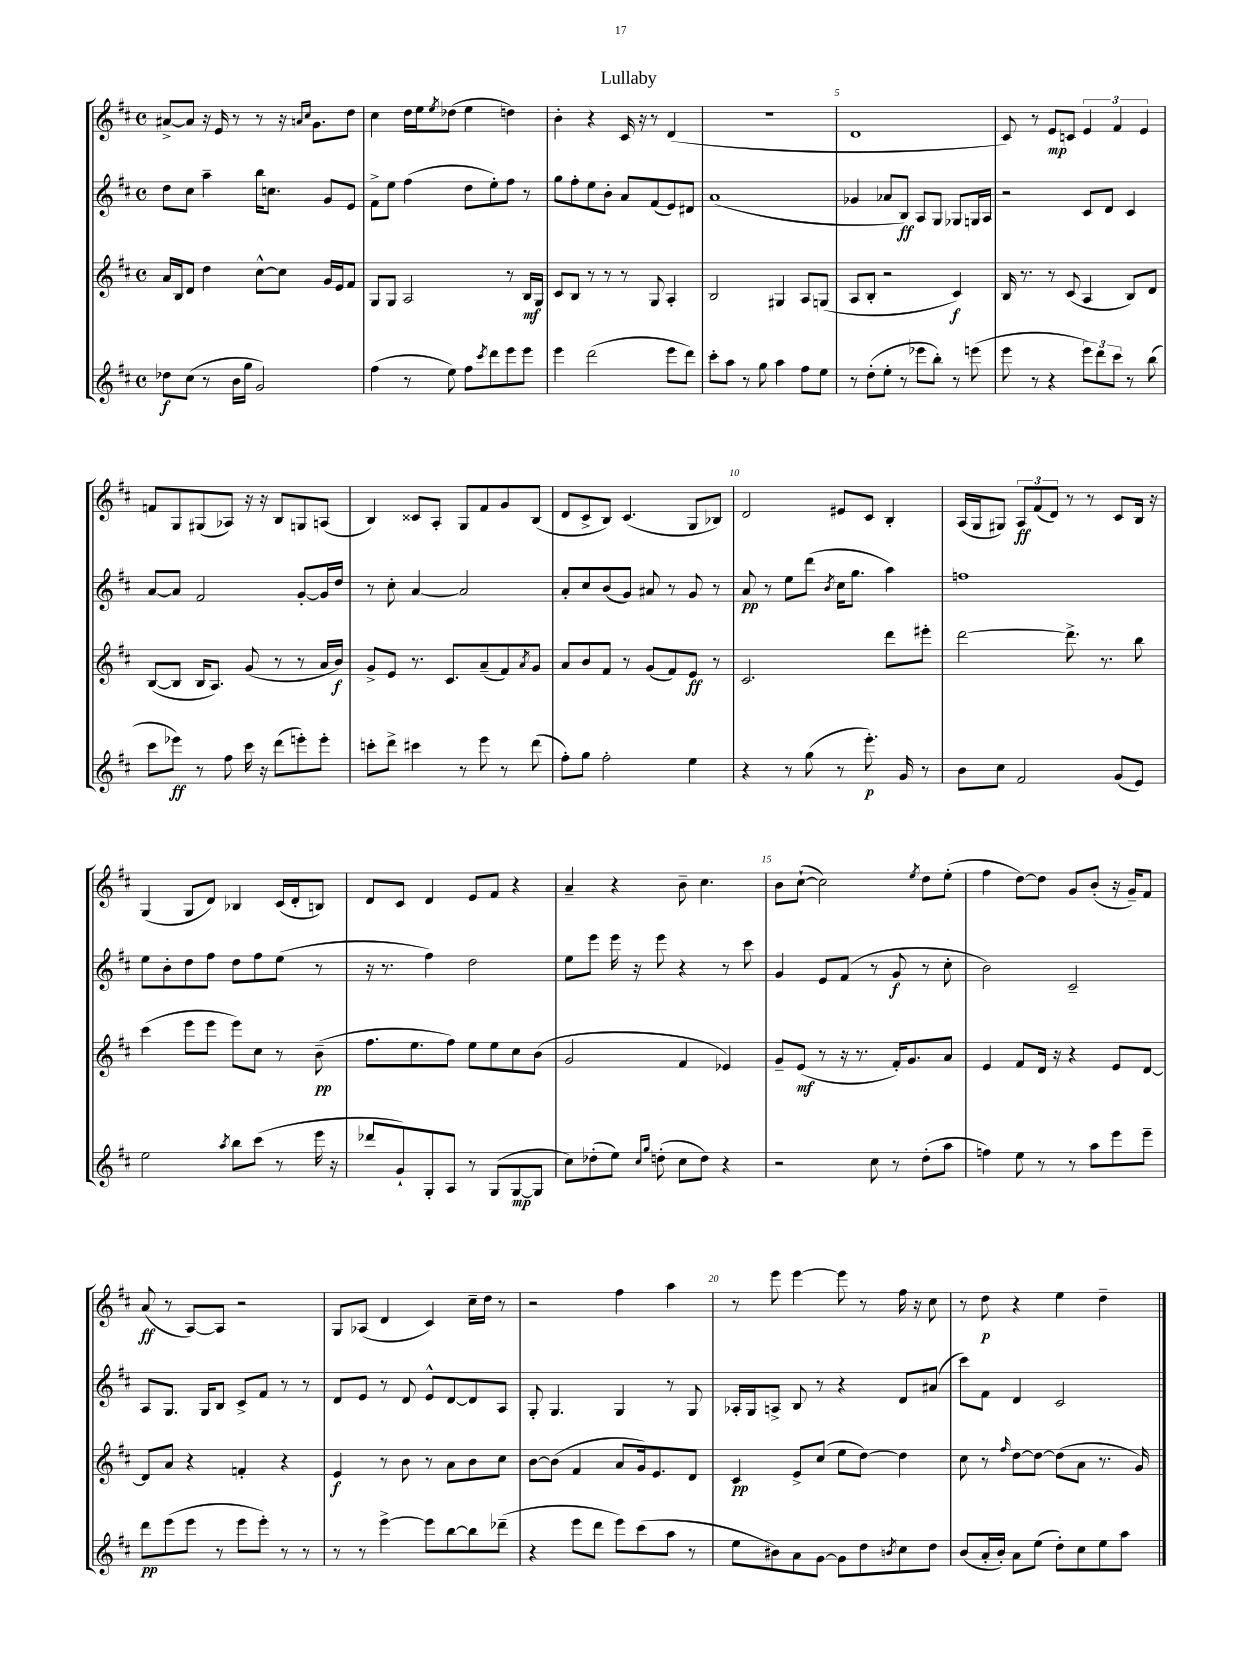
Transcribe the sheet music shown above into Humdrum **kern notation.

**kern	**kern	**kern	**kern
*staff4	*staff3	*staff2	*staff1
*clefG2	*clefG2	*clefG2	*clefG2
*k[f#c#]	*k[f#c#]	*k[f#c#]	*k[f#c#]
*M4/4	*M4/4	*M4/4	*M4/4
*met(c)	*met(c)	*met(c)	*met(c)
8dd-	16a	8dd	[8a#^
.	16B	.	.
(8cc#	8d	8cc#	8a#]
8r	4dd	4aa~	16r
.	.	.	16e
16b	.	.	8r
16gg	.	.	.
2g)	[8cc#^^	16bb	8r
.	.	8.cc	.
.	8cc#]	.	16r
.	.	.	16qqa
.	.	.	16qqcc#
.	.	.	8.g
.	16g	8g	.
.	16e	.	.
.	8f#	8e	8dd
=	=	=	=
(4ff#	8G	8f#^	4cc#
.	8G	8ee	.
8r	2A	(4ff#	16dd
.	.	.	16ee
.	.	.	8qee
8ee)	.	.	(8dd-
8ff#	.	8dd	4ee
8qccc#	.	.	.
8ddd	.	8ee')	.
8eee	8r	8ff#	4dd)
8eee	16B	8r	.
.	16G	.	.
=	=	=	=
4eee	8c#	8gg	4b'
.	8B	8ff#'	.
(2ddd	8r	8ee	4r
.	8r	8b'	.
.	8r	8a	16c#
.	.	.	16r
.	8G	(8f#	8r
8eee	4A'	8e)	(4d
8ddd)	.	8d#	.
=	=	=	=
8ccc#'	2B	(1a	1r
8aa	.	.	.
8r	.	.	.
8gg	.	.	.
4aa	4G#	.	.
8ff#	8A	.	.
8ee	(8G	.	.
=	=	=	=
8r	8A	4g-	1d
(8dd'	8B'	.	.
8ee'	2r	8a-	.
8r	.	8B)	.
8eee-	.	8A	.
8bb')	.	8G	.
8r	4c#)	8G-	.
(8eee	.	16G	.
.	.	16A	.
=	=	=	=
8eee	16B	2r	8c#)
.	8.r	.	.
8r	.	.	8r
4r	8r	.	8e
.	(8c#	.	8c
12eee)	4A	8c#	6e
12ddd	.	.	.
.	.	8d	.
12ccc#	.	.	6f#
8r	8B)	4c#	.
.	.	.	6e
(8bb	8d	.	.
=	=	=	=
8ccc#	([8B	[8a	8f
8eee-)	8B]	8a]	8G
8r	16B	2f#	(8G#
.	8.A)	.	.
8ff#	.	.	8A-)
16ccc#	(8g	.	16r
16r	.	.	16r
(8ddd	8r	.	8B
8eee')	8r	[8g'	8G
8eee'	16a	16g]	(8A
.	16b)	16dd	.
=	=	=	=
8ccc'	8g^	8r	4B)
8ddd^	8e	8cc#'	.
4ccc#	8.r	[4a	8c##
.	.	.	8A'
.	8.c#	.	.
8r	.	2a]	8G
8eee	(8a~	.	8f#
8r	8f#)	.	8g
.	8qa	.	.
(8ddd	8g	.	(8B
=	=	=	=
8ff#')	8a	8a'	8d
8gg	8b	8cc#	8c#^
2ff#'	8f#	(8b	8B)
.	8r	8g)	(4.c#
.	(8g	8a#	.
.	8f#)	8r	.
4ee	8e	8g	8G
.	8r	8r	8B-)
=	=	=	=
4r	2.c#	8a	2d
.	.	8r	.
8r	.	8ee	.
(8gg	.	(8ddd	.
.	.	8qb	.
8r	.	16cc#	8e#
.	.	8.gg	.
8.eee')	.	.	8c#
.	8ddd	4aa)	4B'
16g	.	.	.
8r	8eee#'	.	.
=	=	=	=
8b	[2ddd	1ff	(16A
.	.	.	16G
8cc#	.	.	8G#)
2f#	.	.	12A
.	.	.	(12f#
.	.	.	12d)
.	8.ddd^]	.	8r
.	.	.	8r
.	8.r	.	.
(8g	.	.	8c#
8e)	8bb	.	16B
.	.	.	16r
=	=	=	=
2ee	(4ccc#	8ee	(4G
.	.	8b'	.
.	8eee	8dd	8G
.	8eee	8ff#	8d)
8qaa	.	.	.
8bb	8eee)	8dd	4B-
(8ccc#	8cc#	8ff#	.
8r	8r	(8ee	(16c#
.	.	.	16d'
16eee	(8b~	8r	8B)
16r	.	.	.
=	=	=	=
8ddd-	8.ff#	16r	8d
.	.	8.r	.
8g`)	.	.	8c#
.	8.ee	.	.
8G'	.	4ff#)	4d
8A	8ff#)	.	.
8r	8ee	2dd	8e
(8G	8ee	.	8f#
[8G	8cc#	.	4r
8G]	(8b	.	.
=	=	=	=
8cc#)	2g	8ee	4a~
(8dd-'	.	8eee	.
8ee)	.	16eee	4r
.	.	16r	.
16qqcc#	.	.	.
16qqgg	.	.	.
(8dd'	.	8eee	.
8cc#	4f#	4r	8b~
8dd)	.	.	4.cc#
4r	4e-)	8r	.
.	.	8ccc#	.
=	=	=	=
2r	8g~	4g	8b
.	(8e	.	([8cc#`
.	8r	8e	2cc#])
.	16r	(8f#	.
.	8.r	.	.
8cc#	.	8r	.
8r	16f#')	8g	.
.	8.g	.	.
.	.	.	8qee
(8dd'	.	8r	8dd
8aa	8a	8cc#'	(8ee'
=	=	=	=
4ff)	4e	2b)	4ff#
8ee	8f#	.	[8dd)
8r	16d	.	8dd]
.	16r	.	.
8r	4r	2c#~	8g
8aa	.	.	(8b'
8eee	8e	.	16r
.	.	.	16g~)
8eee~	[8d	.	8f#
=	=	=	=
8ddd	8d]	8A	(8a
(8eee	8a	8.G	8r
8eee	4r	.	[8A)
.	.	16G	.
8r	.	8B	8A]
8eee	4f'	8c#^	2r
8eee')	.	8f#	.
8r	4r	8r	.
8r	.	8r	.
=	=	=	=
8r	4e	8d	8G
8r	.	8e	(8A-
[4eee^	8r	8r	4d
.	8b	8d	.
8eee]	8r	8e^^	4c#)
[8bb	8a	[8d	.
8bb]	8b	8d]	16cc#~
.	.	.	16dd
(8ddd-~	8cc#	8A	8r
=	=	=	=
4r	[8b	8G'	2r
.	(8b]	4.G	.
8eee	4f#	.	.
8ddd	.	.	.
8eee)	8a	4G	4ff#
(8ccc#	16g)	.	.
.	8.e	.	.
8aa	.	8r	4aa
8r	8d	8G	.
=	=	=	=
8ee	4c#	16A-'	8r
.	.	16G	.
8b#)	.	8A^	8eee
8a	8e^	8B	[4eee
[8g	(8cc#	8r	.
8g]	8ee	4r	8eee]
8dd	[8dd)	.	8r
8qb	.	.	.
8cc#	4dd]	8d	16ff#
.	.	.	16r
8dd	.	(8a#	8cc#
=	=	=	=
(8b	8cc#	8ccc#)	8r
16a'	8r	8f#	8dd
16b')	.	.	.
.	16qqff#	.	.
8a	[8dd	4d	4r
(8ee	8dd_	.	.
8dd')	(8dd]	2c#	4ee
8cc#	8a	.	.
8ee	8.r	.	4dd~
8aa	.	.	.
.	16g)	.	.
==	==	==	==
*-	*-	*-	*-
